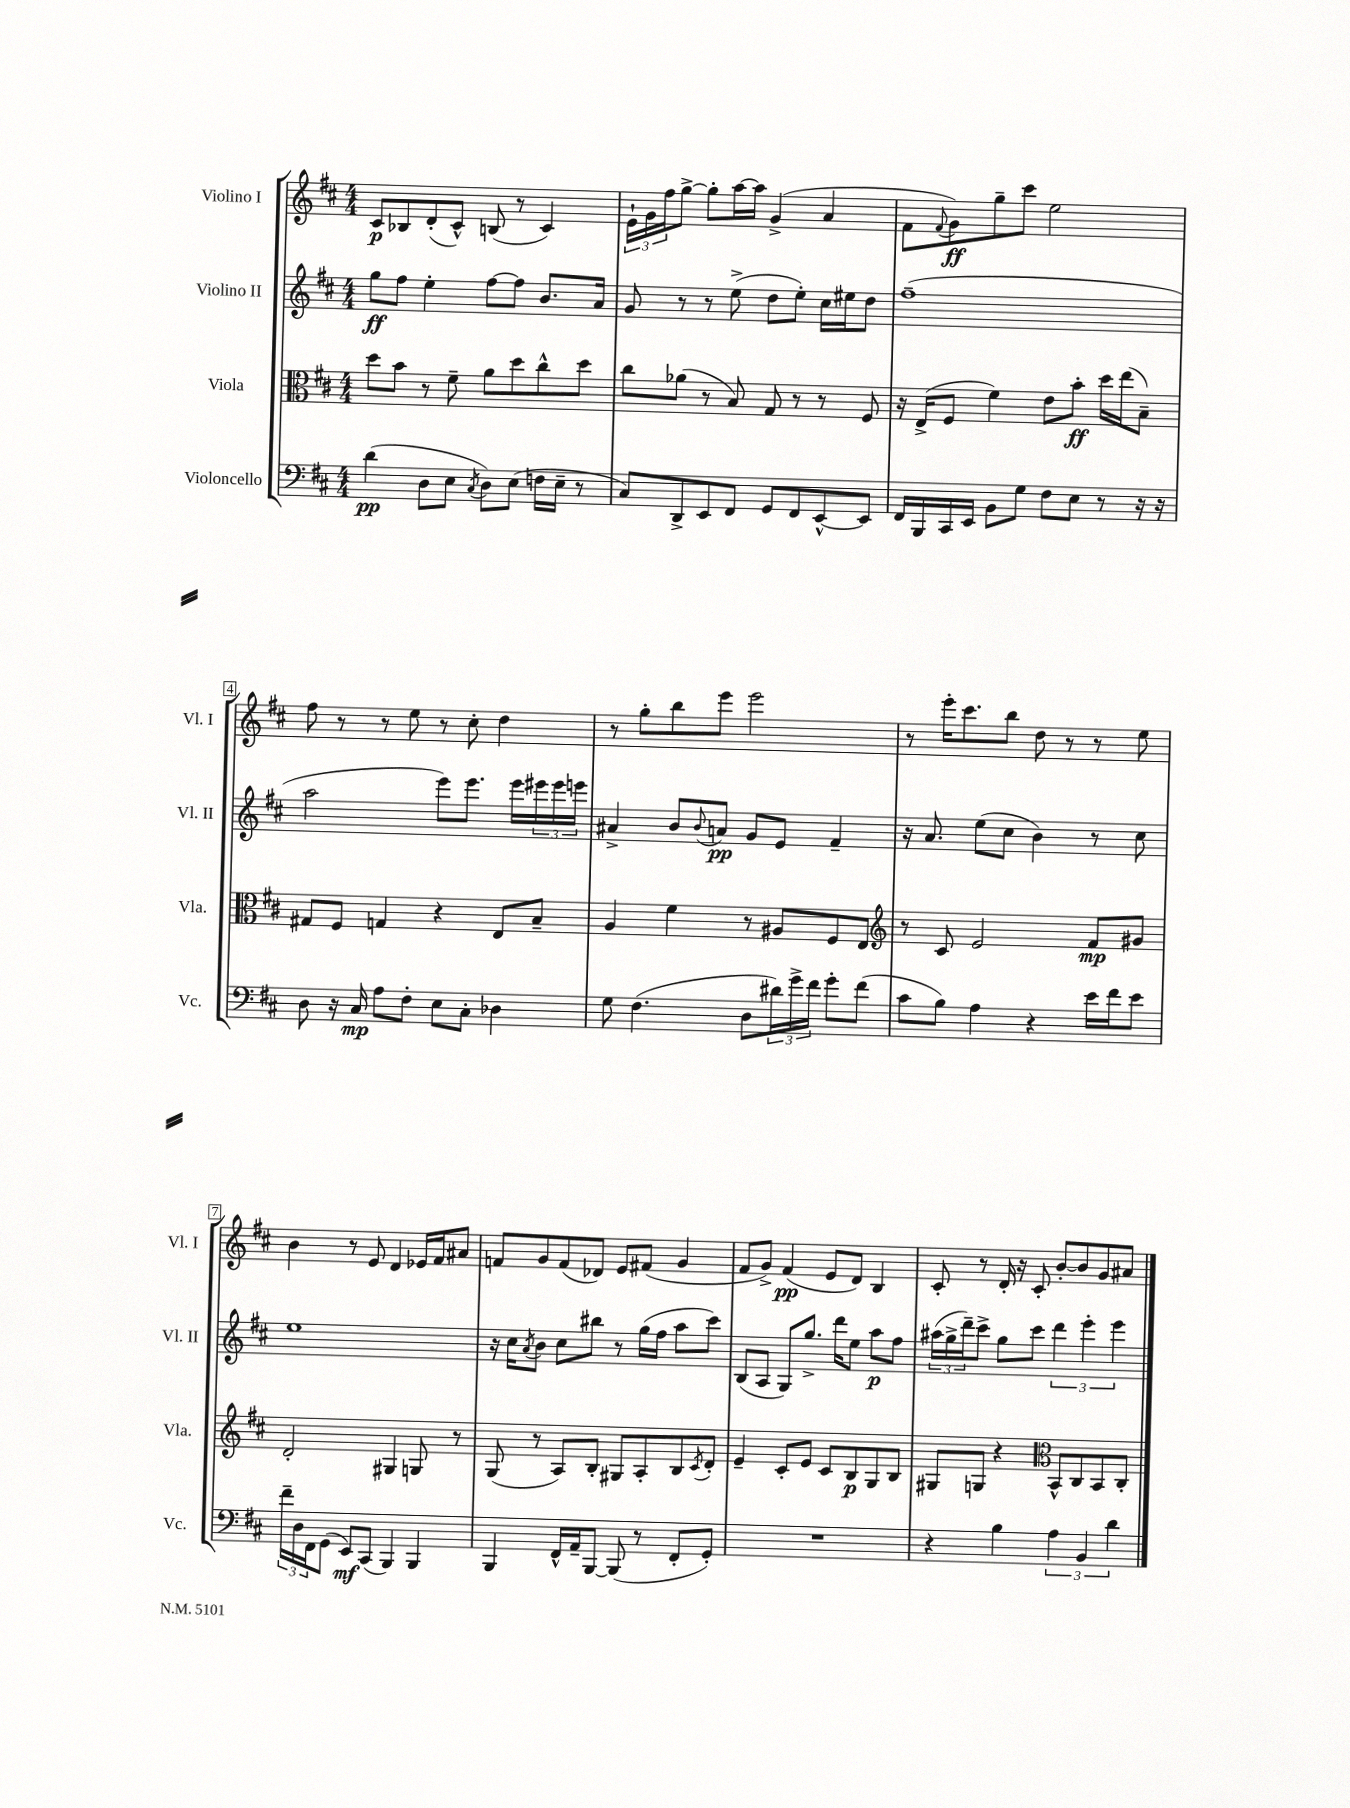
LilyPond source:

<<
\new StaffGroup <<
\new Staff = "s0" \with { instrumentName = "Violino I" shortInstrumentName = "Vl. I" } {
    \clef treble \key d \major \numericTimeSignature \time 4/4
    cis'8\p bes8 d'8-.( cis'8-^) b8( r8 cis'4) |
    \tuplet 3/2 { e'16-! g'16 fis''16 } g''8~-> g''8-. a''16~ a''16 g'4->( a'4 |
    fis'8 \appoggiatura { fis'8 } g'8\ff) g''8-- cis'''8 e''2 |
    fis''8 r8 r8 e''8 r8 cis''8-. d''4 |
    r8 g''8-. b''8 e'''8 e'''2 |
    r8 e'''16-. cis'''8. b''8 d''8 r8 r8 e''8 |
    b'4 r8 e'8 d'4 ees'16 fis'16 ais'8 |
    f'8 g'8 f'8( des'8) e'8 fis'8( g'4 |
    fis'8 g'8->) fis'4\pp( e'8 d'8) b4 |
    cis'8-. r8 d'16-. r16 cis'8-. b'8~-. b'8 g'8 ais'8 \bar "|." |
}
\new Staff = "s1" \with { instrumentName = "Violino II" shortInstrumentName = "Vl. II" } {
    \clef treble \key d \major \numericTimeSignature \time 4/4
    g''8\ff fis''8 e''4-. fis''8~ fis''8 b'8. a'16 |
    g'8 r8 r8 e''8->( d''8 e''8-.) cis''16 eis''16 d''8 |
    fis''1--( |
    a''2 e'''8) e'''8. e'''16 \tuplet 3/2 { eis'''16 eis'''16 e'''16 } |
    ais'4-> b'8 \appoggiatura { b'8 } a'8\pp g'8 e'8 fis'4-- |
    r16 a'8. e''8( cis''8 b'4) r8 cis''8 |
    e''1 |
    r16 cis''16 \acciaccatura { a'8 } b'8 cis''8 bis''8 r8 g''16( fis''16 a''8 cis'''8) |
    b8( a8 g8) g''8.-> d'''16 e''8 a''8\p fis''8 |
    \tuplet 3/2 { ais''16( g''16-> d'''16--) } cis'''8-> g''8 cis'''8 \tuplet 3/2 { d'''4 e'''4-. e'''4 } \bar "|." |
}
\new Staff = "s2" \with { instrumentName = "Viola" shortInstrumentName = "Vla." } {
    \clef alto \key d \major \numericTimeSignature \time 4/4
    d''8 b'8 r8 fis'8-- a'8 d''8 cis''8-^ d''8 |
    cis''8 aes'8( r8 b8) g8 r8 r8 fis8 |
    r16 e16->( fis8 fis'4) e'8 b'8-.\ff d''16 e''16( b8--) |
    gis8 fis8 g4 r4 e8 b8-- |
    a4 fis'4 r8 ais8 fis8 e8 |
    \clef treble r8 cis'8 e'2 fis'8\mp gis'8 |
    d'2-. gis4 g8 r8 |
    g8( r8 a8) b8-. gis8 a8-. b8 \acciaccatura { cis'8 } d'8-. |
    e'4-- cis'8-. e'8 cis'8 b8\p g8 b8 |
    gis8 g8 r4 \clef alto b,8-^ cis8 b,8 cis8-. \bar "|." |
}
\new Staff = "s3" \with { instrumentName = "Violoncello" shortInstrumentName = "Vc." } {
    \clef bass \key d \major \numericTimeSignature \time 4/4
    d'4\pp( d8 e8 \acciaccatura { cis8 } d8) e8( f16 e16-- r8 |
    cis8) d,8-> e,8 fis,8 g,8 fis,8 e,8~-^ e,8 |
    fis,16 b,,16 cis,16 e,16 b,8 g8 fis8 e8 r8 r16 r16 |
    d8 r16 cis16\mp a8 fis8-. e8 cis8-. des4 |
    g8 fis4.( d8 \tuplet 3/2 { dis'16) g'16-> fis'16 } g'8-. fis'8( |
    cis'8 b8) a4 r4 e'16 fis'16 e'8 |
    \tuplet 3/2 { fis'16-- d16 fis,16 } g,8( e,8\mf) cis,8( b,,4) b,,4 |
    b,,4 fis,16-^ a,16-- b,,8~ b,,8( r8 fis,8-. g,8-.) |
    R1 |
    r4 b4 \tuplet 3/2 { a4 b,4 d'4 } \bar "|." |
}
>>
>>
\layout { \context { \Score \override BarNumber.stencil = #(make-stencil-boxer 0.1 0.3 ly:text-interface::print) } }
